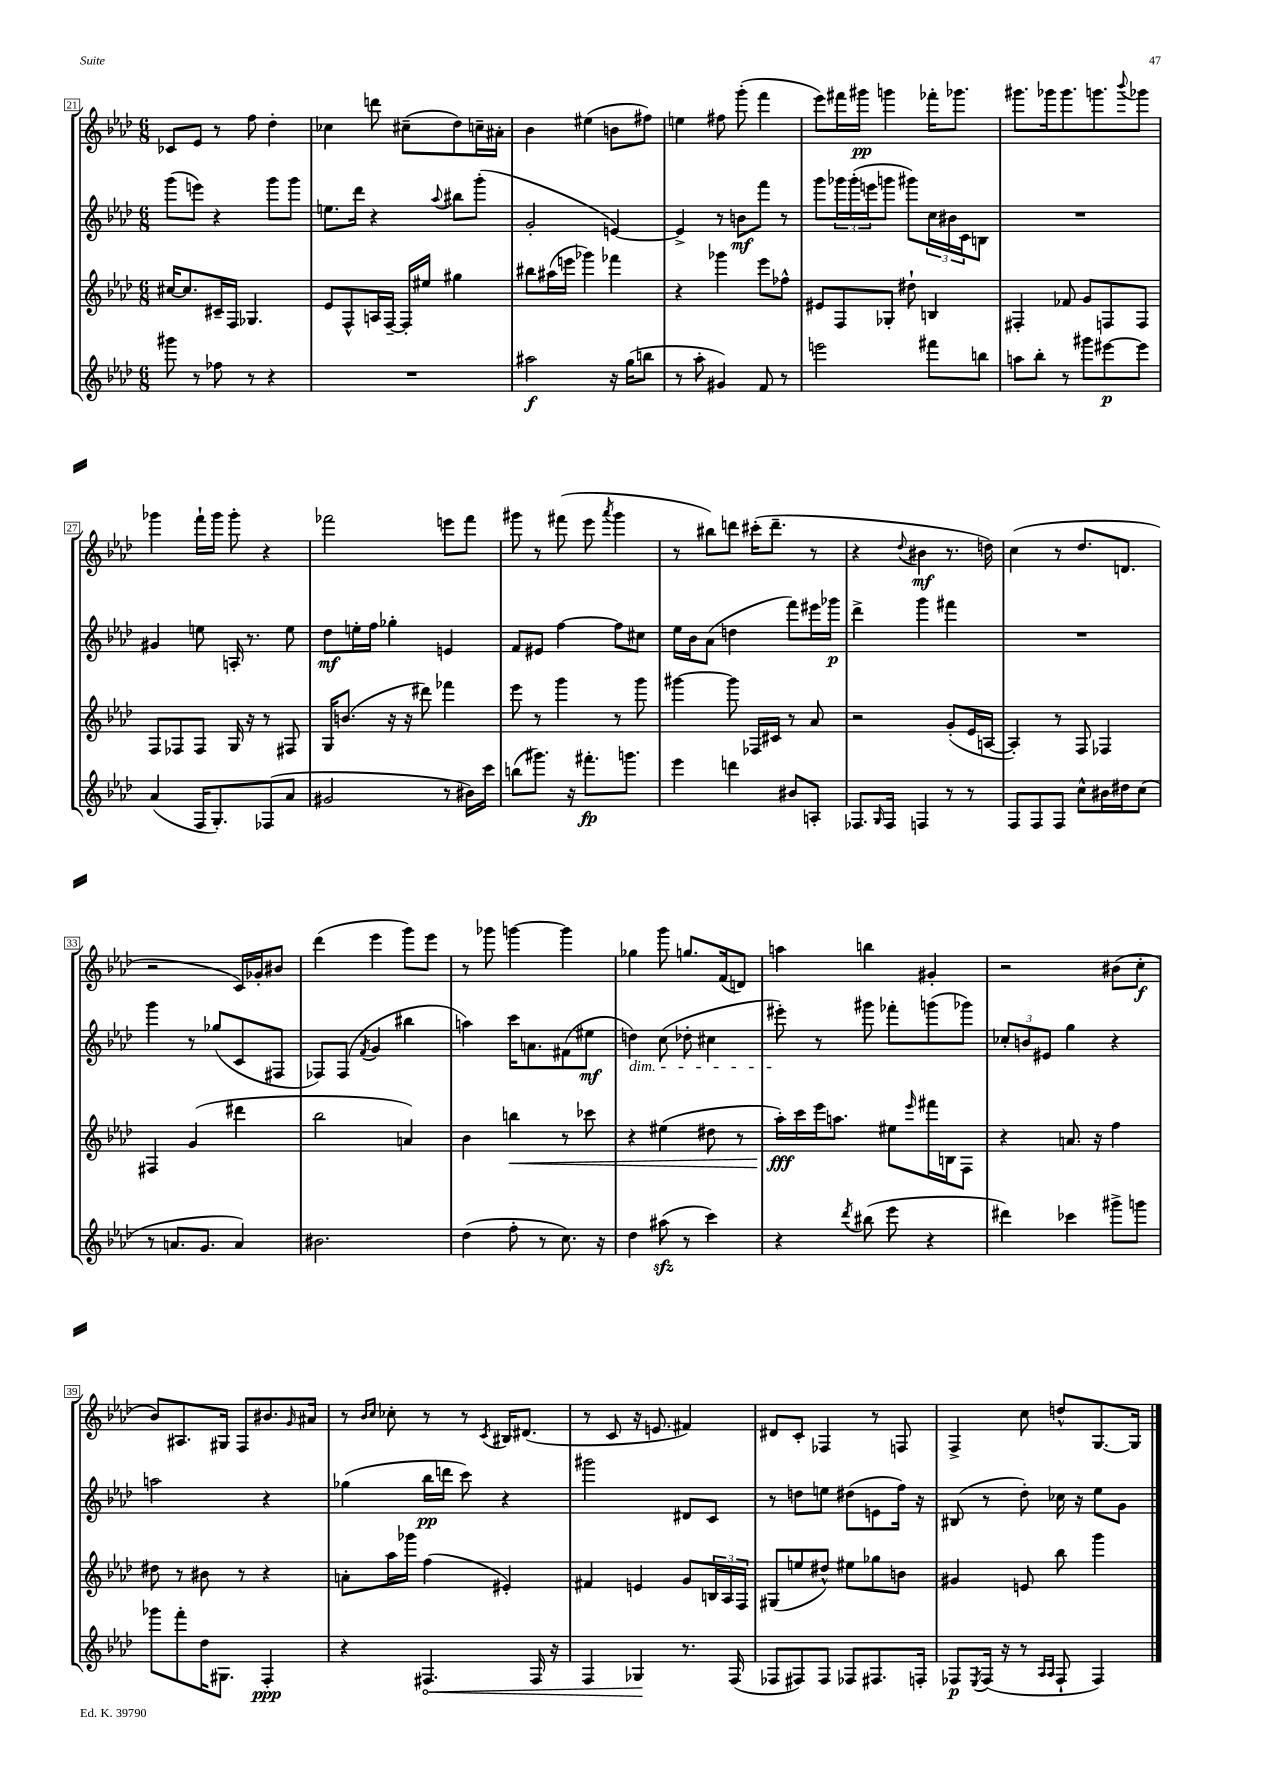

**kern	**dynam	**kern	**dynam	**kern	**dynam	**kern	**dynam
*part4	*part4	*part3	*part3	*part2	*part2	*part1	*part1
*staff4	*staff4	*staff3	*staff3	*staff2	*staff2	*staff1	*staff1
*clefG2	*	*clefG2	*	*clefG2	*	*clefG2	*
*k[b-e-a-d-]	*	*k[b-e-a-d-]	*	*k[b-e-a-d-]	*	*k[b-e-a-d-]	*
*M6/8	*	*M6/8	*	*M6/8	*	*M6/8	*
=21	=21	=21	=21	=21	=21	=21	=21
8ggg#X\	.	[16cc#X/KL	.	(8ggg\L	.	8c-X/L	.
.	.	8.cc#/]	.	.	.	.	.
8r	.	.	.	8eeen\J)	.	8e-/J	.
8ff-X\	.	16c#X~/L	.	4r	.	8r	.
.	.	16F/JJ	.	.	.	.	.
8r	.	4.G-X/	.	.	.	8ff\	.
4r	.	.	.	8ggg\L	.	4dd-'\	.
.	.	.	.	8ggg\J	.	.	.
=22	=22	=22	=22	=22	=22	=22	=22
2.r	.	8e-/L	.	8.een\L	.	4cc-X\	.
.	.	8F^^/	.	.	.	.	.
.	.	.	.	16ddd-\Jk	.	.	.
.	.	16An/L	.	4r	.	8dddn\	.
.	.	[16F~/JJ	.	.	.	.	.
.	.	16F'/LL]	.	.	.	(8cc#X~\L	.
.	.	16ee#X/JJ	.	.	.	.	.
.	.	.	.	8qqaa-/	.	.	.
.	.	4gg#X\	.	8bb#X\L	.	8dd-\)	.
.	.	.	.	(8ggg'\J	.	16ccn~\L	.
.	.	.	.	.	.	16a#X'\JJ	.
=23	=23	=23	=23	=23	=23	=23	=23
2aa#X\	f	8bb#X\L	.	2g'/	.	4b-\	.
.	.	(16aa#X\L	.	.	.	.	.
.	.	16eeen\JJ	.	.	.	.	.
.	.	4ggg-X\)	.	.	.	(4ee#X\	.
16r	.	4fff-X\	.	[4en/)	.	8bn\L	.
(16gg\KL	.	.	.	.	.	.	.
8bbn\J	.	.	.	.	.	8ff#X\J)	.
=24	=24	=24	=24	=24	=24	=24	=24
8r	.	4r	.	4e^/]	.	4een\	.
8aa-'\	.	.	.	.	.	.	.
4g#X/)	.	4ggg-X\	.	8r	.	8ff#X\	.
.	.	.	.	8bn\L	mf	(8ggg'\	.
8f/	.	8eee-\L	.	8fff\J	.	4fff\	.
8r	.	8ff-X^^\J	.	8r	.	.	.
=25	=25	=25	=25	=25	=25	=25	=25
2eeen\	.	8e#X/L	.	8ggg\L	.	8eee-\L)	.
.	.	8F/	.	24ggg-X\L	.	16fff#X\L	.
.	.	.	.	(24ggg-'\	.	.	.
.	.	.	.	.	.	16ggg#X\JJ	pp
.	.	.	.	24eeen\J	.	.	.
.	.	8G-X'/J	.	8gggn\J	.	4gggn\	.
.	.	8dd#X`\	.	8ggg#X\L)	.	.	.
8fff#X\L	.	4Bn/	.	24cc\L	.	16fff-X'\KL	.
.	.	.	.	24b#X\	.	.	.
.	.	.	.	.	.	8.ggg-X\J	.
.	.	.	.	24c\J	.	.	.
8bbn\J	.	.	.	8Bn\J	.	.	.
=26	=26	=26	=26	=26	=26	=26	=26
8aan\L	.	4F#X'/	.	2.r	.	8.ggg#X\L	.
8bb-'\J	.	.	.	.	.	.	.
.	.	.	.	.	.	16ggg-X\k	.
8r	.	8f-X/	.	.	.	8.ggg-\	.
8ggg#X\L	.	8g/L	.	.	.	.	.
.	.	.	.	.	.	8.gggn\	.
[8eee#X\	p	8Fn/	.	.	.	.	.
.	.	.	.	.	.	8qqbbb-/	.
8eee#\J]	.	8F/J	.	.	.	8ggg-X\J	.
!!LO:LB:g=z
=27	=27	=27	=27	=27	=27	=27	=27
(4a-/	.	8F/L	.	4g#X/	.	4ggg-X\	.
.	.	8F-X/	.	.	.	.	.
16F/KL	.	8F-/J	.	8een\	.	16fff`\LL	.
8.G'/)	.	.	.	.	.	16ggg-\JJ	.
.	.	16G/	.	16An'/	.	8ggg-'\	.
.	.	16r	.	8.r	.	.	.
(8F-X/	.	8r	.	.	.	4r	.
8a-/J	.	8F#X/	.	8ee\	.	.	.
=28	=28	=28	=28	=28	=28	=28	=28
2g#X/	.	16G/KL	.	8dd-\L	mf	2fff-X\	.
.	.	(8.bn/J	.	.	.	.	.
.	.	.	.	16een'\L	.	.	.
.	.	.	.	16ff\JJ	.	.	.
.	.	16r	.	4gg-X'\	.	.	.
.	.	16r	.	.	.	.	.
.	.	8ddd#X\)	.	.	.	.	.
8r	.	4fff-X\	.	4en/	.	8eeen\L	.
16b#X\LL)	.	.	.	.	.	8fff-\J	.
16ccc\JJ	.	.	.	.	.	.	.
=29	=29	=29	=29	=29	=29	=29	=29
(8bbn\L	.	8eee-\	.	8f/L	.	8ggg#X\	.
8.ggg#X\J)	.	8r	.	8e#X/J	.	8r	.
.	.	4ggg\	.	[4ff\	.	(8fff#X\	.
16r	.	.	.	.	.	.	.
8.fff#X'\L	fp	.	.	.	.	8eee-\	.
.	.	.	.	.	.	8qaaa-/	.
.	.	8r	.	8ff\L]	.	4ggg#\	.
8.gggn\J	.	.	.	.	.	.	.
.	.	8ggg\	.	8cc#X\J	.	.	.
=30	=30	=30	=30	=30	=30	=30	=30
4eee-\	.	[4ggg#X\	.	16ee-\LL	.	8r	.
.	.	.	.	16b-\J	.	.	.
.	.	.	.	(8a-\J	.	8bb#X\L)	.
4dddn\	.	8ggg#\]	.	4ddn\	.	8dddn\J	.
.	.	16F-X/LL	.	.	.	(16ccc#X'\KL	.
.	.	16c#X/JJ	.	.	.	8.ddd~\J	.
8b#X/L	.	8r	.	8fff\L)	.	.	.
8An'/J	.	8a-/	.	16eee#X\L	.	8r	.
.	.	.	.	16ggg-X\JJ	p	.	.
=31	=31	=31	=31	=31	=31	=31	=31
8.F-X/L	.	2r	.	4ddd-^\	.	4r	.
16qqG/	.	.	.	.	.	.	.
16F-/Jk	.	.	.	.	.	.	.
.	.	.	.	.	.	8qqdd-/	.
4Fn/	.	.	.	4ggg\	.	4b#X\	mf
8r	.	(8g'/L	.	4fff#X\	.	8.r	.
8r	.	16e-/L	.	.	.	.	.
.	.	[16An/JJ	.	.	.	16ddn\)	.
=32	=32	=32	=32	=32	=32	=32	=32
8F/L	.	4A'/])	.	2.r	.	(4cc\	.
8F/	.	.	.	.	.	.	.
8F/J	.	8r	.	.	.	8r	.
8cc^^\L	.	8F/	.	.	.	8.dd-/L	.
16b#X\L	.	4F-X/	.	.	.	.	.
16dd#X\J	.	.	.	.	.	8.dn/J	.
(8cc\J	.	.	.	.	.	.	.
!!LO:LB:g=z
=33	=33	=33	=33	=33	=33	=33	=33
8r	.	4F#X/	.	4ggg\	.	2r	.
8.an/L	.	.	.	.	.	.	.
.	.	(4g/	.	8r	.	.	.
8.g/J	.	.	.	.	.	.	.
.	.	.	.	(8gg-X/L	.	.	.
4a/)	.	4ddd#X\	.	8c/	.	16c/LL)	.
.	.	.	.	.	.	16g-X'/J	.
.	.	.	.	8F#X/J	.	8b#X/J	.
=34	=34	=34	=34	=34	=34	=34	=34
2.b#X\	.	2bb-\	.	8F-X/L)	.	(4ddd-\	.
.	.	.	.	(8F-/J	.	.	.
.	.	.	.	8qf/	.	.	.
.	.	.	.	4g/	.	4eee-\	.
.	.	4an/)	.	4bb#X\	.	8ggg\L)	.
.	.	.	.	.	.	8eee-\J	.
=35	=35	=35	=35	=35	=35	=35	=35
(4dd-\	.	4b-\	.	4aan\)	.	8r	.
.	.	.	.	.	.	8ggg-X\	.
!	!	!	!LO:HP:b	!	!	!	!
8ff'\	.	4bbn\	<	16ccc\KL	.	[4gggn\	.
.	.	.	.	8.an\	.	.	.
8r	.	.	.	.	.	.	.
8.cc\)	.	8r	.	(8f#X\	.	4ggg\]	.
.	.	8ccc-X\	.	8ee#X\J	mf	.	.
16r	.	.	.	.	.	.	.
=36	=36	=36	=36	=36	=36	=36	=36
!	!	!	!	!LO:TX:b:i:t=dim.	!	!	!
4dd-\	.	4r	.	4ddn\)	.	4gg-X\	.
(8aa#Xzz\	.	(4ee#X\	.	(8cc\	.	8ggg\	.
8r	.	.	.	8dd-X'\	.	8.ggn/L	.
4ccc\)	.	8dd#X\	.	4cc#X\	.	.	.
.	.	.	.	.	.	(16f/k	.
.	.	8r	.	.	.	8dn/J)	.
=37	=37	=37	=37	=37	=37	=37	=37
4r	.	16aa-'\LL)	fff	8eee#X'\)	.	4aan\	.
.	.	16ccc\	[	.	.	.	.
.	.	16eee-\J	.	8r	.	.	.
.	.	8.aan\J	.	.	.	.	.
8qddd-/	.	.	.	.	.	.	.
(8bb#X\	.	.	.	8ggg#X\	.	4bbn\	.
8eee-\	.	8ee#X\L	.	8fff-X'\L	.	.	.
.	.	16qqeee-/	.	.	.	.	.
4r	.	16fff#X\L	.	(8gggn\	.	4g#X'/	.
.	.	16Bn\J	.	.	.	.	.
.	.	8F\J	.	8ggg-X\J)	.	.	.
=38	=38	=38	=38	=38	=38	=38	=38
4ddd#X\)	.	4r	.	12cc-X'/L	.	2r	.
.	.	.	.	12bn/	.	.	.
.	.	.	.	12e#X/J	.	.	.
4ccc-X\	.	8.an/	.	4gg\	.	.	.
.	.	16r	.	.	.	.	.
8ggg#X^\L	.	4ff\	.	4r	.	(8b#X\L	.
8gggn\J	.	.	.	.	.	8cc'\J	f
!!LO:LB:g=z
=39	=39	=39	=39	=39	=39	=39	=39
8ggg-X\L	.	8dd#X\	.	2aan\	.	8b-/L)	.
8fff'\	.	8r	.	.	.	8.A#X/	.
16dd-\K	.	8b#X\	.	.	.	.	.
8.G#X\J	.	.	.	.	.	16G#X/Jk	.
.	.	8r	.	.	.	8F/L	.
4F'/	ppp	4r	.	4r	.	8.b#X/	.
.	.	.	.	.	.	16qqg/	.
.	.	.	.	.	.	16a#X/Jk	.
=40	=40	=40	=40	=40	=40	=40	=40
4r	.	8an'\L	.	(4gg-X\	.	8r	.
.	.	.	.	.	.	16qqb-/LL	.
.	.	.	.	.	.	16qqcc/JJ	.
.	.	16aa-\L	.	.	.	8cc-X'\	.
.	.	16ggg-X\JJ	.	.	.	.	.
!	!LO:HP:b	!	!	!	!	!	!
4.F#X/	<	(4ff\	.	16bb-\LL	pp	8r	.
.	.	.	.	16dddn\JJ	.	.	.
.	.	.	.	8ccc\)	.	8r	.
.	.	.	.	.	.	8qc/	.
.	.	4e#X'/)	.	4r	.	16B#X/KL	.
.	.	.	.	.	.	(8.d#X/J	.
16F#/	.	.	.	.	.	.	.
16r	.	.	.	.	.	.	.
=41	=41	=41	=41	=41	=41	=41	=41
4F/	.	4f#X/	.	2ggg#X\	.	8r	.
.	.	.	.	.	.	8c/	.
4G-X/	.	4en/	.	.	.	16r	.
.	.	.	.	.	.	8.en/	.
8.r	[	8g/L	.	8d#X/L	.	4f#X/)	.
.	.	24Bn/L	.	8c/J	.	.	.
.	.	24A-/	.	.	.	.	.
(16F/	.	.	.	.	.	.	.
.	.	24F/JJ	.	.	.	.	.
=42	=42	=42	=42	=42	=42	=42	=42
8F-X/L	.	(8G#X/L	.	8r	.	8d#X/L	.
8F#X/)	.	8een/	.	8ddn\L	.	8c'/J	.
8F#/J	.	8dd#X^^/J)	.	8een\J	.	4F-X/	.
8F-X/L	.	8ee#X\L	.	(8dd#X\L	.	.	.
8.F#X/	.	8gg-X\	.	8en\	.	8r	.
.	.	8bn\J	.	16ff\Jk)	.	8Fn/	.
16Fn'/Jk	.	.	.	16r	.	.	.
=43	=43	=43	=43	=43	=43	=43	=43
8F-X/L	p	4g#X/	.	(8B#X/	.	4F^/	.
8qE-/	.	.	.	.	.	.	.
(16F-/Jk	.	.	.	8r	.	.	.
16r	.	.	.	.	.	.	.
8r	.	8en/	.	8dd-'\)	.	8cc\	.
16qqA-/LL	.	.	.	.	.	.	.
16qqA-/JJ	.	.	.	.	.	.	.
8F-`/	.	8bb-\	.	16cc-X\	.	8ddn^^/L	.
.	.	.	.	16r	.	.	.
4F-/)	.	4ggg\	.	8ee-\L	.	[8.G/	.
.	.	.	.	8g\J	.	.	.
.	.	.	.	.	.	16G/Jk]	.
==	==	==	==	==	==	==	==
*-	*-	*-	*-	*-	*-	*-	*-
